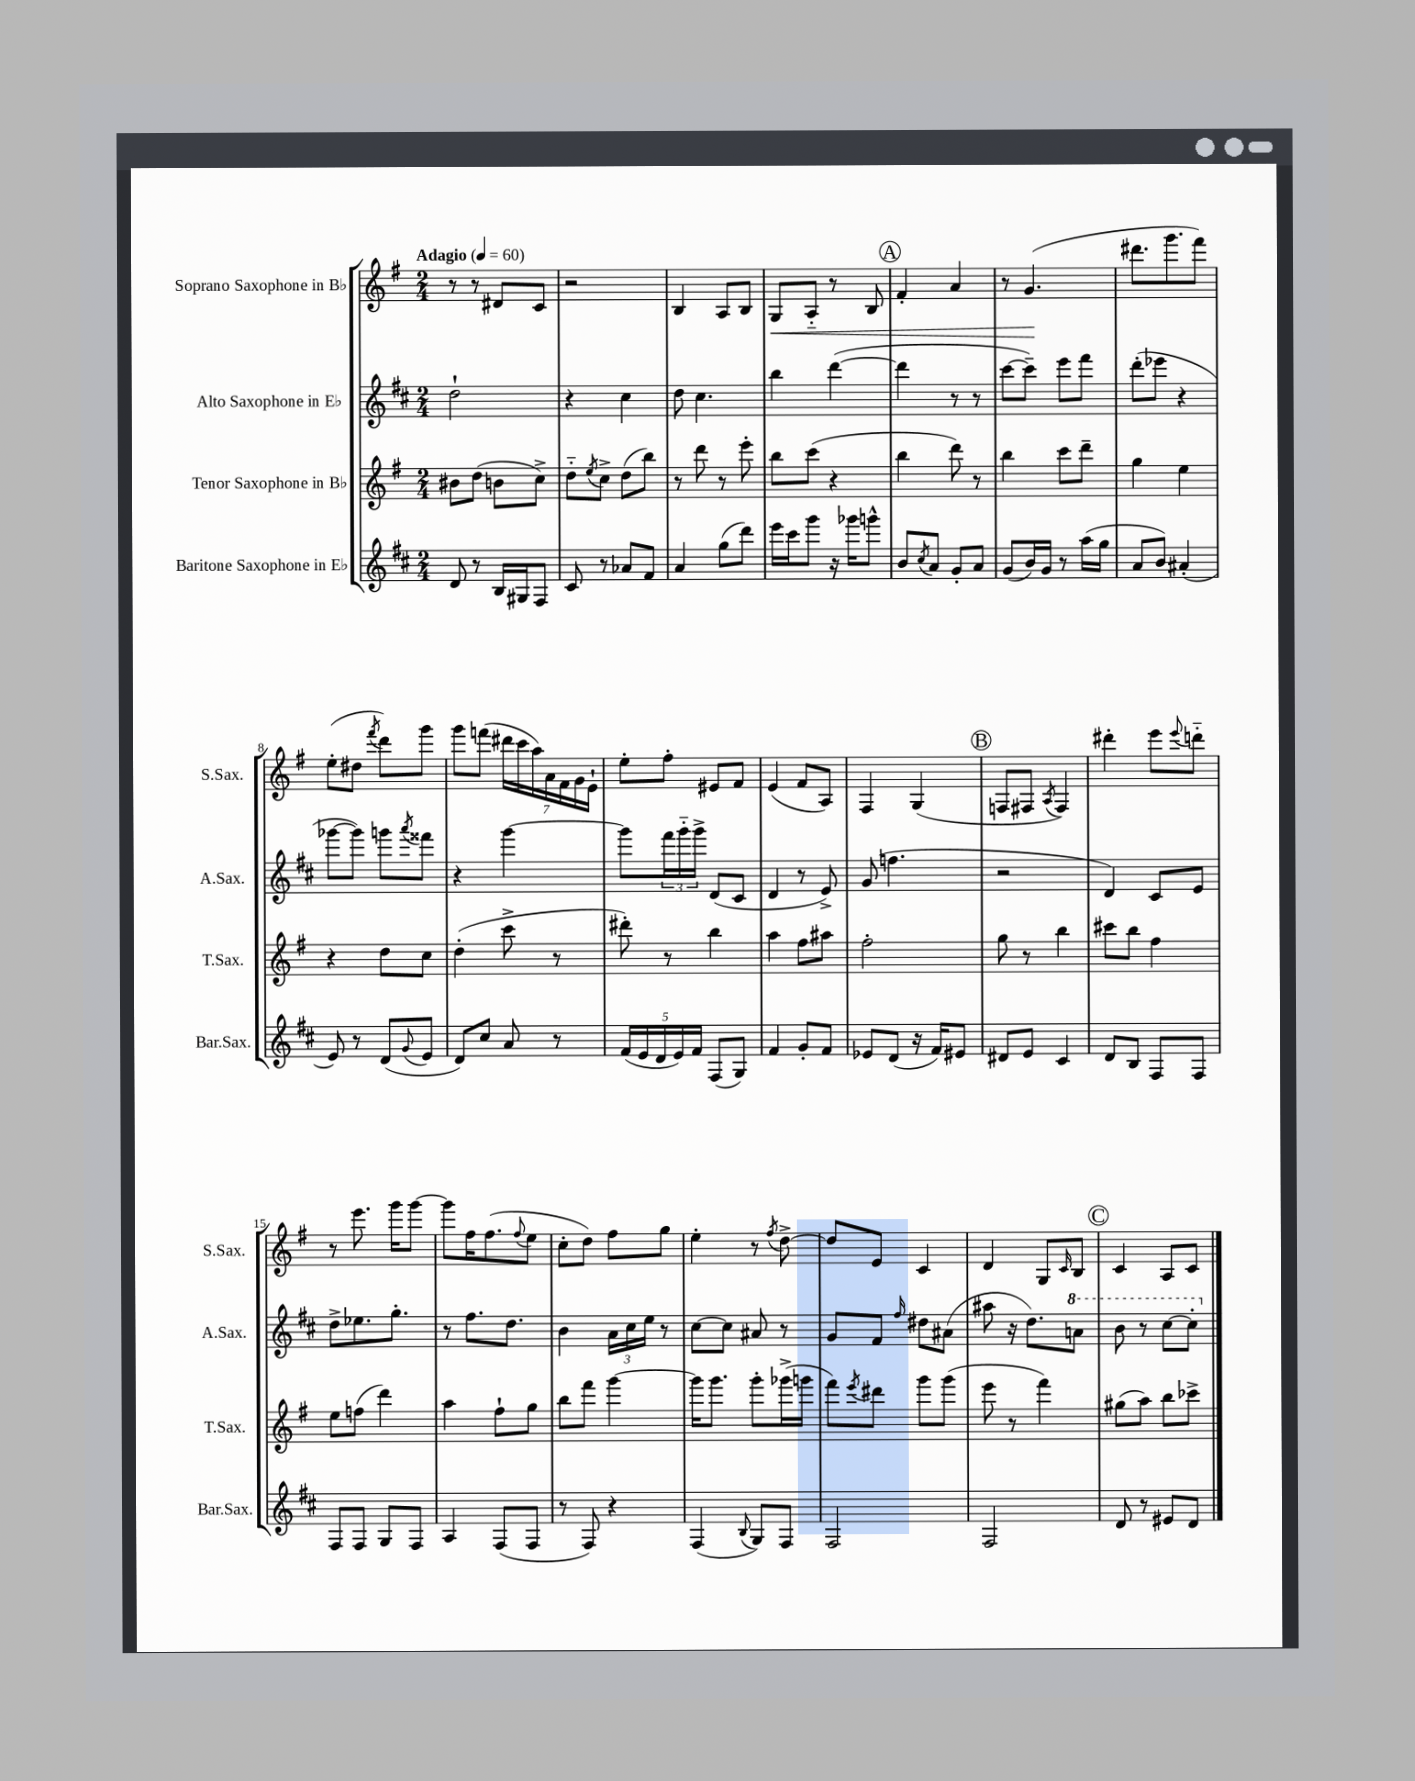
<<
\new StaffGroup <<
\new Staff = "s0" \with { instrumentName = "Soprano Saxophone in Bb" shortInstrumentName = "S.Sax." } {
    \clef treble \key g \major \numericTimeSignature \time 2/4 \tempo "Adagio" 4 = 60
    r8 r8 dis'8 c'8 |
    r2 |
    b4 a8 b8 |
    g8\< a8-_ r8 b8 |
    \mark \markup { \circle "A" } fis'4-. a'4 |
    r8 g'4.\!( |
    dis'''8. g'''8. fis'''8) |
    e''8-.( dis''8 \acciaccatura { fis'''8 } d'''8) g'''8 |
    g'''8 f'''8( \tuplet 7/4 { dis'''16 c'''16 a''16) a'16 fis'16 g'16 e'16-! } |
    e''8-. fis''8-. eis'8 fis'8 |
    e'4( fis'8 a8) |
    fis4 g4( |
    \mark \markup { \circle "B" } f8 fis8 \acciaccatura { a8 } fis4) |
    dis'''4-. e'''8 \appoggiatura { e'''8 } d'''8-_ |
    r8 e'''8. g'''16 g'''8~ |
    g'''8 fis''16 fis''8.( \appoggiatura { fis''8 } e''8 |
    c''8-. d''8) fis''8 g''8 |
    e''4-. r8 \acciaccatura { fis''8 } d''8~-> |
    d''8 e'8 c'4 |
    d'4 g8 \grace { c'16 } b8 |
    \mark \markup { \circle "C" } c'4 a8 c'8 \bar "|." |
}
\new Staff = "s1" \with { instrumentName = "Alto Saxophone in Eb" shortInstrumentName = "A.Sax." } {
    \clef treble \key d \major \numericTimeSignature \time 2/4
    d''2-! |
    r4 cis''4 |
    d''8 cis''4. |
    b''4 d'''4~( |
    \mark \markup { \circle "A" } d'''4 r8 r8 |
    cis'''8~ cis'''8--) e'''8 fis'''8 |
    d'''8-.( ees'''8 r4 |
    ges'''8~ ges'''8) g'''8 \acciaccatura { a'''8 } fisis'''8 |
    r4 g'''4~ |
    g'''8 \tuplet 3/2 { fis'''16 g'''16-_ g'''16-> } d'8( cis'8 |
    d'4 r8 e'8->) |
    g'8( f''4. |
    \mark \markup { \circle "B" } r2 |
    d'4) cis'8 e'8 |
    d''8-> ees''8. g''8.-. |
    r8 fis''8. d''8. |
    b'4 \tuplet 3/2 { a'16 cis''16 e''16 } r8 |
    cis''8~ cis''8 ais'8 r8 |
    g'8 fis'8 \grace { fis''16 } dis''8 ais'8( |
    ais''8 r16 d''8.) \ottava #1 a''8 |
    \mark \markup { \circle "C" } b''8 r8 cis'''8~ cis'''8-. \ottava #0 \bar "|." |
}
\new Staff = "s2" \with { instrumentName = "Tenor Saxophone in Bb" shortInstrumentName = "T.Sax." } {
    \clef treble \key g \major \numericTimeSignature \time 2/4
    bis'8 d''8( b'8 c''8->) |
    d''8-_ \acciaccatura { e''8 } c''8-> d''8( b''8) |
    r8 d'''8 r8 e'''8-. |
    b''8 c'''8( r4 |
    \mark \markup { \circle "A" } b''4 d'''8) r8 |
    b''4 c'''8 d'''8-- |
    g''4 e''4 |
    r4 d''8 c''8 |
    d''4-.( c'''8-> r8 |
    dis'''8-.) r8 b''4 |
    a''4 fis''8 ais''8 |
    fis''2-. |
    \mark \markup { \circle "B" } g''8 r8 b''4 |
    cis'''8 b''8 fis''4 |
    e''8 f''8( d'''4) |
    a''4 fis''8-! g''8 |
    b''8 fis'''8 g'''4~ |
    g'''16 g'''8. g'''8-. ges'''16->( g'''16 |
    fis'''8) \acciaccatura { e'''8 } dis'''8 g'''8 g'''8( |
    e'''8 r8 fis'''4) |
    \mark \markup { \circle "C" } gis''8( a''8) b''8 ces'''8-> \bar "|." |
}
\new Staff = "s3" \with { instrumentName = "Baritone Saxophone in Eb" shortInstrumentName = "Bar.Sax." } {
    \clef treble \key d \major \numericTimeSignature \time 2/4
    d'8 r8 b16 gis16 fis8 |
    cis'8 r8 aes'8 fis'8 |
    a'4 g''8( d'''8) |
    e'''16 cis'''16 g'''8 r16 ges'''16 g'''8-^ |
    \mark \markup { \circle "A" } b'8 \acciaccatura { cis''8 } a'8 g'8-. a'8 |
    g'8( b'16) g'16 r8 a''16( g''16 |
    a'8 b'8) ais'4-.( |
    e'8) r8 d'8( \appoggiatura { g'8 } e'8 |
    d'8) cis''8 a'8 r8 |
    \tuplet 5/4 { fis'16( e'16 d'16 e'16) fis'16 } fis8( g8) |
    fis'4 g'8-. fis'8 |
    ees'8 d'8( r16 fis'16) eis'8 |
    \mark \markup { \circle "B" } dis'8 e'8 cis'4 |
    d'8 b8 fis8 fis8 |
    fis8 fis8 g8 fis8 |
    a4 fis8( fis8 |
    r8 fis8) r4 |
    fis4( \appoggiatura { b8 } g8) fis8 |
    fis2 |
    fis2 |
    \mark \markup { \circle "C" } d'8 r8 eis'8 d'8 \bar "|." |
}
>>
>>
